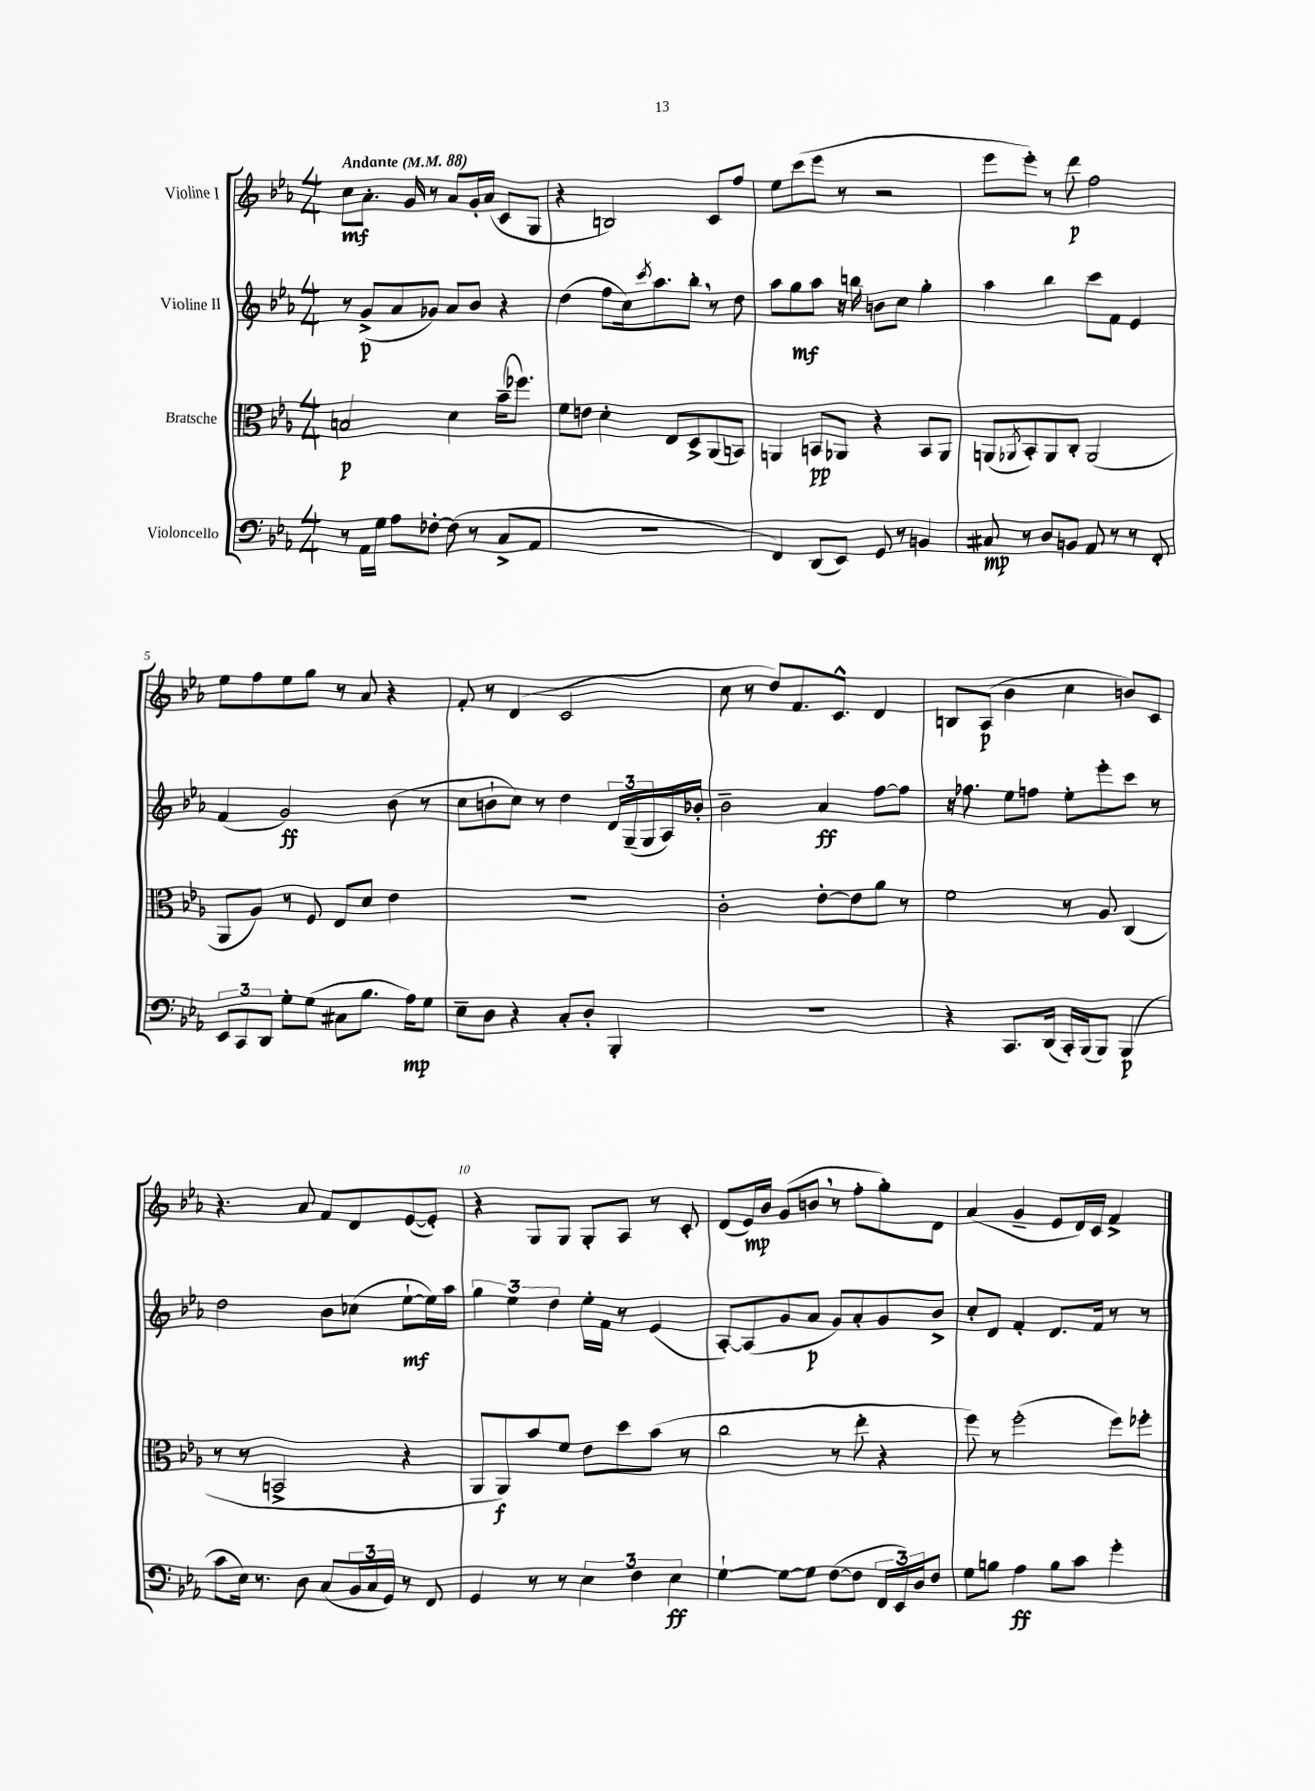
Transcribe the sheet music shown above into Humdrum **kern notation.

**kern	**kern	**kern	**kern
*staff4	*staff3	*staff2	*staff1
*clefF4	*clefC3	*clefG2	*clefG2
*k[b-e-a-]	*k[b-e-a-]	*k[b-e-a-]	*k[b-e-a-]
*M4/4	*M4/4	*M4/4	*M4/4
*MM88	*MM88	*MM88	*MM88
8r	2B	8r	8cc
16AA-	.	(8g^	8.a-'
16G	.	.	.
8A-	.	8a-	.
.	.	.	16g
[8F-'	.	8g-)	8r
(8F-]	4d	8a-	8a-
8r	.	8b-	16g'
.	.	.	(16a-
8C^	(16b-~	4r	8c
.	8.ff-)	.	.
8AA-	.	.	8G
=	=	=	=
1r	8f	(4dd	4r
.	8e	.	.
.	4d'	8ff	2B)
.	.	16cc)	.
.	.	8qccc	.
.	.	8.aa-	.
.	8E-	.	.
.	8D^	8bb-'	.
.	(8AA-	8r	8c
.	8BB)	8dd	8ff
=	=	=	=
4FF)	4AA	8aa-	8ee-
.	.	8gg	(8ccc
(8DD	8BB	8aa-	8eee-
8EE-)	8AA-	16r	8r
.	.	16bb	.
8GG	4r	8b	2r
8r	.	8cc	.
4BB	8BB	4gg'	.
.	8AA-	.	.
=	=	=	=
8C#	(8AA	4aa-	8eee-
.	8qAA-	.	.
8r	8BB-')	.	8eee-')
8D	8AA-	4bb-	8r
8BB	8C'	.	8ddd
8AA-	(2AA-	8ccc	2ff
8r	.	8f	.
8r	.	4e-	.
8FF'	.	.	.
=	=	=	=
12EE-	8AA-	(4f	8ee-
12CC	.	.	.
.	8A-)	.	8ff
12DD	.	.	.
8G'	8r	2g)	8ee-
(8G	8F	.	8gg
8C#	8E-	.	8r
8.B-	8d	.	8a-
.	4e-	(8b-	4r
16A-)	.	.	.
8G	.	8r	.
=	=	=	=
8E-~	1r	8cc	8f'
8D	.	8b`	8r
4r	.	8cc)	(4d
.	.	8r	.
8C'	.	4dd	2c
8D'	.	.	.
4BBB-'	.	24d	.
.	.	(24G~	.
.	.	24G	.
.	.	16A-)	.
.	.	16b-'	.
=	=	=	=
1r	2c'	2b-~	8cc
.	.	.	8r
.	.	.	8dd)
.	.	.	8.f
.	[8e-'	4a-	.
.	.	.	8.c^^
.	8e-]	.	.
.	8a-	[8ff	4d
.	8r	8ff]	.
=	=	=	=
4r	2f	16r	8B
.	.	8.ff-	.
.	.	.	(8A-
8.CC	.	8ee-	4b-
.	.	8ff	.
(16DD	.	.	.
16CC')	8r	8ee-'	4cc
(16BBB-	.	.	.
8BBB-)	8A-	8eee-'	.
(4BBB-	(4C	8ccc	8b)
.	.	8r	8c
=	=	=	=
8c	8r	2dd	4.r
16E-)	8r	.	.
8.r	.	.	.
.	2BB^	.	.
8D	.	.	8a-
(8C	.	8b-	8f
24BB-	.	(8cc-	8d
24C	.	.	.
24GG)	.	.	.
8r	4r	[8ee-`	([8e-
8FF	.	16ee-])	8e-'])
.	.	16aa-	.
=	=	=	=
4GG	8AA-	6gg	4r
.	8AA-)	.	.
.	.	6ee-	.
8r	8b-	.	8G
.	.	6dd	.
8r	8f	.	8G
6E-	8e-	16ee-'	8G'
.	.	16f	.
.	8dd	8r	8A-
6F	.	.	.
.	(8b-	(4e-	8r
6E-	.	.	.
.	8r	.	8c'
=	=	=	=
[4G`	2cc	[8A-')	(8d
.	.	(8A-]	16e-)
.	.	.	16b-
8G_	.	8g	(8g
8G]	.	8a-	8b
([8F	8r	8g)	8r
8F]	8ee-'	8a-'	8ff'
24FF	4r	8g	8gg')
24EE-)	.	.	.
24D	.	.	.
8F	.	8b-^	8d
=	=	=	=
8G	8ff)	8cc'	(4a-
8B	8r	8d	.
4A-	(2ff'	4f'	4g~
8B	.	8.d	8e-
8c	.	.	16d)
.	.	16f	16c
4g'	8ff)	8r	4f^
.	8ff-'	8r	.
==	==	==	==
*-	*-	*-	*-
